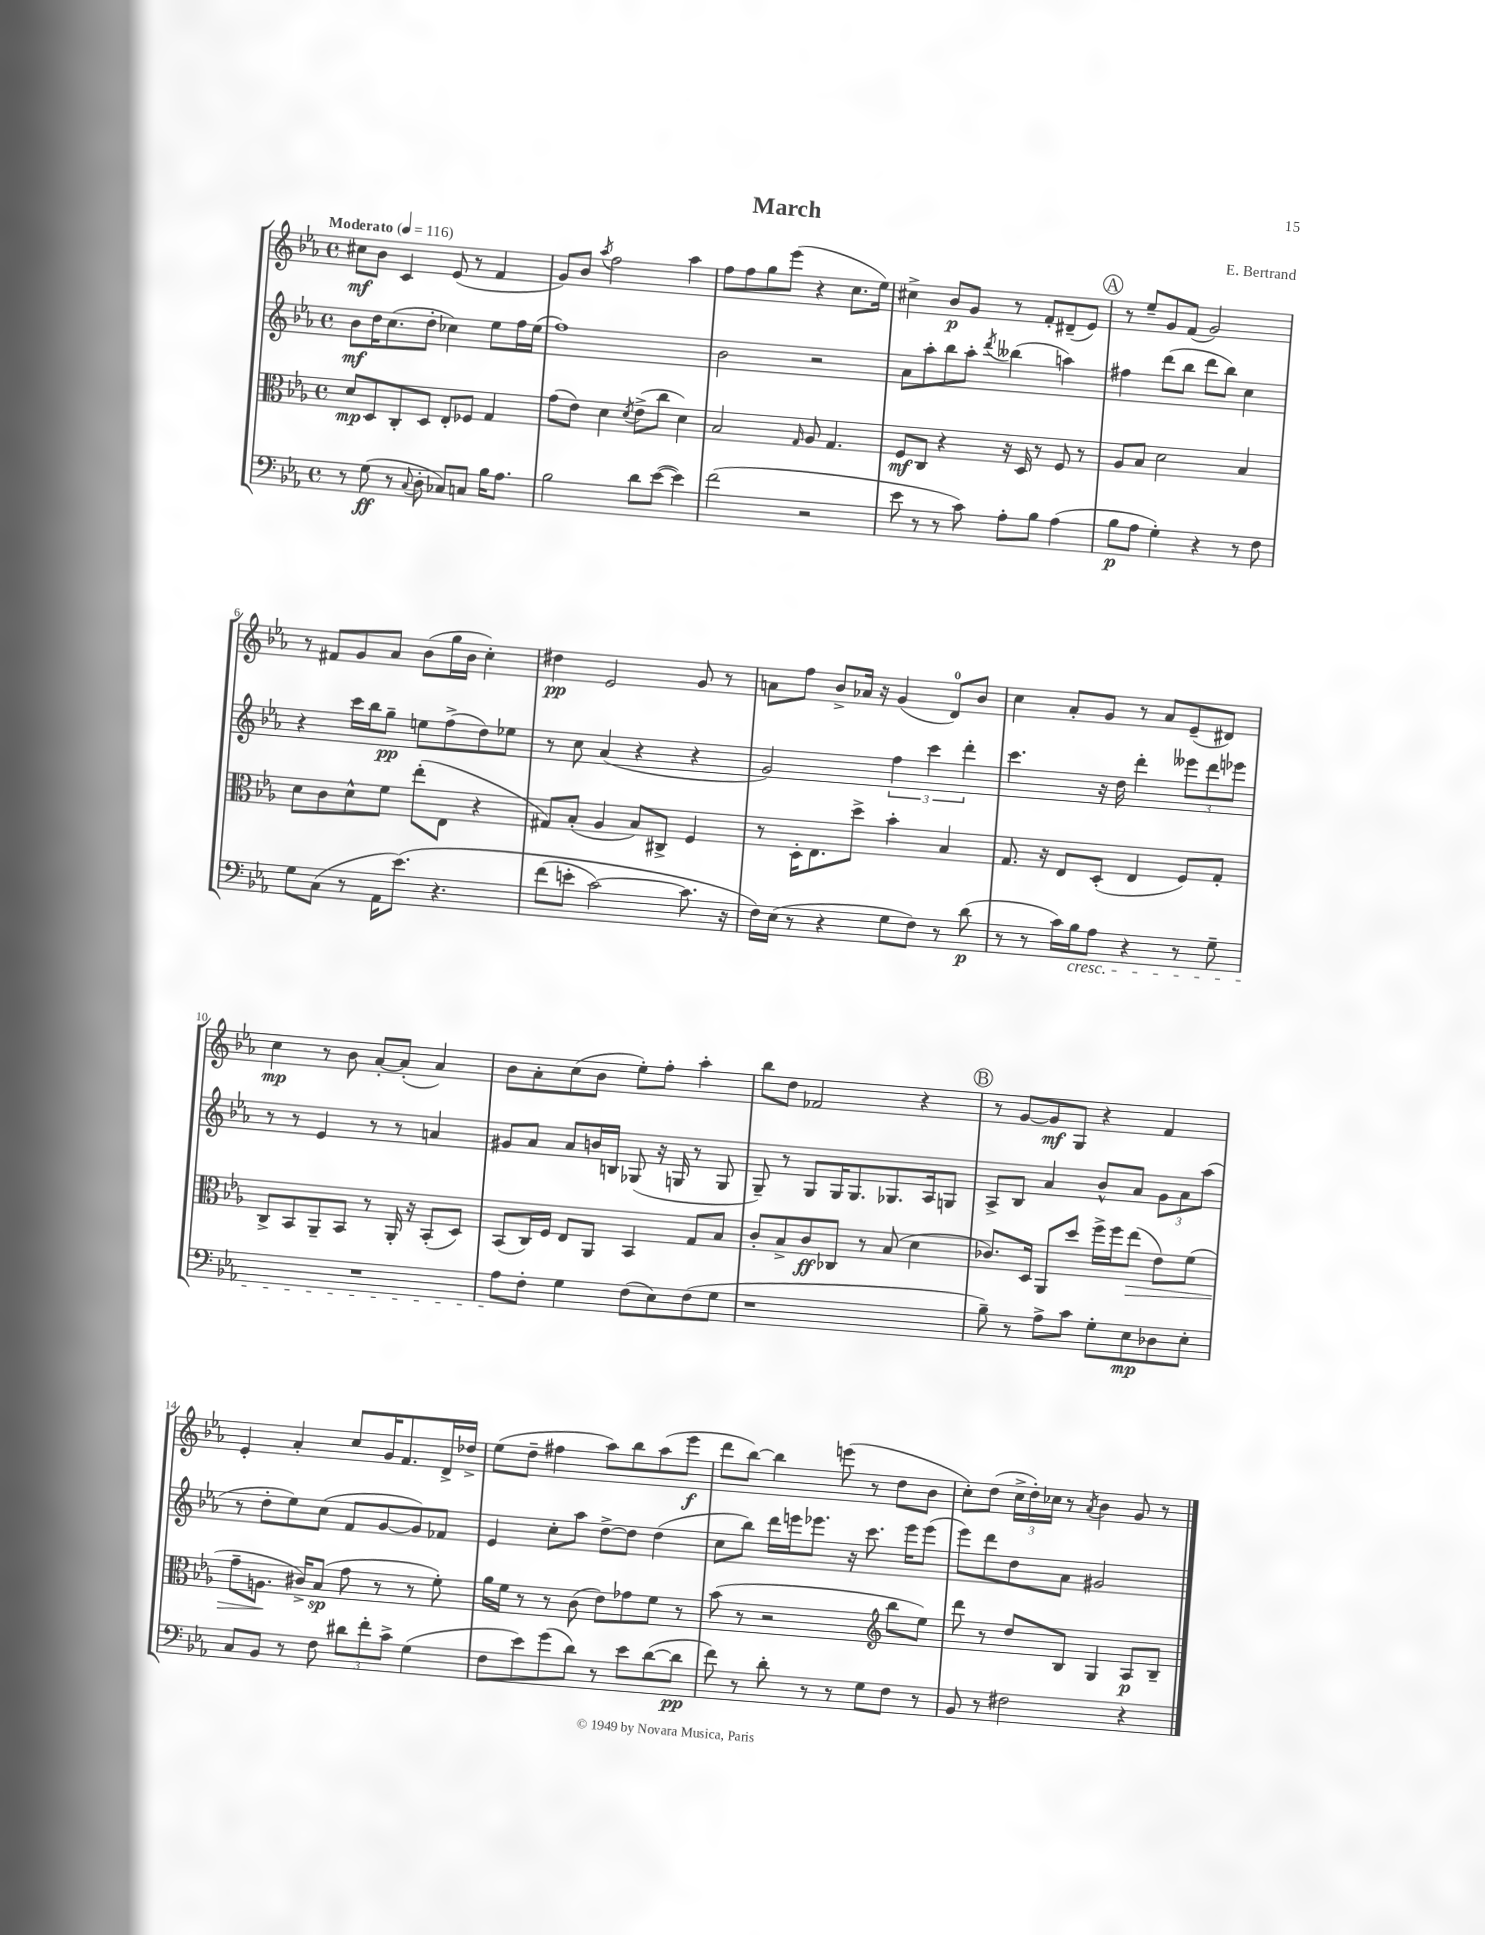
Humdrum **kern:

**kern	**dynam	**kern	**dynam	**kern	**dynam	**kern	**dynam
*part4	*part4	*part3	*part3	*part2	*part2	*part1	*part1
*staff4	*staff4	*staff3	*staff3	*staff2	*staff2	*staff1	*staff1
*clefF4	*	*clefC3	*	*clefG2	*	*clefG2	*
*k[b-e-a-]	*	*k[b-e-a-]	*	*k[b-e-a-]	*	*k[b-e-a-]	*
*M4/4	*	*M4/4	*	*M4/4	*	*M4/4	*
*met(c)	*	*met(c)	*	*met(c)	*	*met(c)	*
*MM116	*	*MM116	*	*MM116	*	*MM116	*
=1	=1	=1	=1	=1	=1	=1	=1
!	!	!	!	!	!	!LO:TX:a:B:t=Moderato	!
8r	.	8d/L	mp	8b-\L	mf	8cc#X\L	mf
(8G\	ff	8D/	.	16dd\K	.	8b-\J	.
.	.	.	.	(8.cc\	.	.	.
8r	.	8C'/	.	.	.	4c/	.
8qqC/	.	.	.	.	.	.	.
8D'\	.	8D/J	.	8dd'\J	.	.	.
8C-X/L)	.	8E-'/L	.	4cc-X\)	.	(8e-/	.
8Cn/J	.	8F-X/J	.	.	.	8r	.
16B-\KL	.	4G/	.	8ee-\L	.	4f/	.
8.A-\J	.	.	.	.	.	.	.
.	.	.	.	16ff\L	.	.	.
.	.	.	.	(16ee-\JJ	.	.	.
=2	=2	=2	=2	=2	=2	=2	=2
2B-\	.	(8g\L	.	1ff)	.	8g/L)	.
.	.	8e-\J)	.	.	.	8b-/J	.
.	.	.	.	.	.	8qaa-/	.
.	.	4d\	.	.	.	2ff\	.
.	.	8qd/	.	.	.	.	.
8d\L	.	(8e-^\L	.	.	.	.	.
([8e-\J	.	8cc\J	.	.	.	.	.
4e-\])	.	4d\)	.	.	.	4aa-\	.
=3	=3	=3	=3	=3	=3	=3	=3
(2f\	.	2B-/	.	2b-\	.	8ff\L	.
.	.	.	.	.	.	8ff\	.
.	.	.	.	.	.	8gg\	.
.	.	.	.	.	.	(8eee-\J	.
.	.	16qqG/	.	.	.	.	.
2r	.	8A-/	.	2r	.	4r	.
.	.	4.G/	.	.	.	.	.
.	.	.	.	.	.	8.cc\L	.
.	.	.	.	.	.	16ee-\Jk)	.
=4	=4	=4	=4	=4	=4	=4	=4
8e-\	.	8F/L	mf	8a-\L	.	4cc#X^\	.
8r	.	8C/J	.	8aa-'\	.	.	.
8r	.	4r	.	8bb-\	.	8b-/L	p
8c\)	.	.	.	8aa-'\J	.	8g/J	.
.	.	.	.	8qddd/	.	.	.
8A-'\L	.	16r	.	(4bb--X\	.	8r	.
.	.	16D/	.	.	.	.	.
8B-\J	.	8r	.	.	.	8f'/L	.
(4A-\	.	8F/	.	4aan\)	.	(8d#X~/	.
.	.	8r	.	.	.	8e-/J)	.
!!LO:REH:place=s1:t=A
=5	=5	=5	=5	=5	=5	=5	=5
8B-\L	p	8A-/L	.	4ff#X\	.	8r	.
8A-\J	.	8B-/J	.	.	.	8ee-~/L	.
4G'\)	.	2d\	.	(8ddd\L	.	8g/	.
.	.	.	.	8bb-\J	.	(8f/J	.
4r	.	.	.	8ddd\L	.	2g/)	.
.	.	.	.	8bb-\J)	.	.	.
8r	.	4B-/	.	4cc\	.	.	.
8F\	.	.	.	.	.	.	.
!!LO:LB:g=z
=6	=6	=6	=6	=6	=6	=6	=6
8G\L	.	8d\L	.	4r	.	8r	.
(8C\J	.	8c\	.	.	.	8f#X/L	.
8r	.	8d^^\	.	16ccc\LL	.	8g/	.
.	.	.	.	16bb-\J	.	.	.
16AA-\KL	.	8f\J	.	8gg~\J	pp	8a-/J	.
(8.e-\J)	.	.	.	.	.	.	.
.	.	(8ee-'\L	.	8een\L	.	(8b-\L	.
4.r	.	8E-\J	.	(8ff^\	.	16gg\L	.
.	.	.	.	.	.	16b-\JJ	.
.	.	4r	.	8dd\)	.	4cc'\)	.
.	.	.	.	8ee-X\J	.	.	.
=7	=7	=7	=7	=7	=7	=7	=7
(8f\L	.	8G#X/L)	.	8r	.	4dd#X\	pp
8en'\J	.	(8B-'/J	.	8cc\	.	.	.
[2c\)	.	4A-/	.	(4a-/	.	2e-/	.
.	.	8B-/L)	.	4r	.	.	.
.	.	8C#X^/J	.	.	.	.	.
8.c\]	.	4F/	.	4r	.	8g/	.
.	.	.	.	.	.	8r	.
16r	.	.	.	.	.	.	.
=8	=8	=8	=8	=8	=8	=8	=8
16F\LL)	.	8r	.	2g/)	.	8an\L	.
(16E-\JJ	.	.	.	.	.	.	.
8r	.	16D'\KL	.	.	.	8ff\J	.
.	.	8.E-\	.	.	.	.	.
4r	.	.	.	.	.	8b-^/L	.
.	.	8dd^\J	.	.	.	16a-X/Jk	.
.	.	.	.	.	.	16r	.
8G\L	.	4b-'\	.	6ff\	.	(4g/	.
8F\J)	.	.	.	.	.	.	.
.	.	.	.	6ccc\	.	.	.
8r	.	4B-/	.	.	.	8d/L)	.
.	.	.	.	6ddd'\	.	.	.
(8d\	p	.	.	.	.	8b-/J	.
=9	=9	=9	=9	=9	=9	=9	=9
8r	.	8.G/	.	4.ccc\	.	4cc\	.
8r	.	.	.	.	.	.	.
.	.	16r	.	.	.	.	.
16c\LL)	.	8E-/L	.	.	.	8a-'/L	.
!LO:TX:b:i:t=cresc.	!	!	!	!	!	!	!
16B-\J	.	.	.	.	.	.	.
8A-\J	.	(8D'/J	.	16r	.	8g/J	.
.	.	.	.	16dd\	.	.	.
4r	.	4E-/	.	4ddd'\	.	8r	.
.	.	.	.	.	.	8a-/L	.
8r	.	8F/L)	.	12eee--X\L	.	(8e-~/	.
.	.	.	.	12ddd\	.	.	.
8G~\	.	8G'/J	.	.	.	8d#X/J)	.
.	.	.	.	12eee-X\J	.	.	.
!!LO:LB:g=z
=10	=10	=10	=10	=10	=10	=10	=10
1r	.	8C^/L	.	8r	.	4cc\	mp
.	.	8BB-/	.	8r	.	.	.
.	.	8AA-~/	.	4e-/	.	8r	.
.	.	8BB-/J	.	.	.	8b-\	.
.	.	8r	.	8r	.	[8a-'/L	.
.	.	16AA-'/	.	8r	.	(8a-'/J]	.
.	.	16r	.	.	.	.	.
.	.	(8BB-'/L	.	4an/	.	4a-/)	.
.	.	8D/J)	.	.	.	.	.
=11	=11	=11	=11	=11	=11	=11	=11
8A-\L	.	(8BB-/L	.	8g#X/L	.	8b-\L	.
8F'\J	.	16C/L)	.	8a-/J	.	8a-'\	.
.	.	16F/JJ	.	.	.	.	.
4G\	.	8E-/L	.	8a-/L	.	(8cc\	.
.	.	8AA-/J	.	16bn/L	.	8b-\J	.
.	.	.	.	16Bn/JJ	.	.	.
(8F\L	.	4BB-/	.	(8G-X/	.	8ee-'\L)	.
8E-\)	.	.	.	16r	.	8ff'\J	.
.	.	.	.	16Gn/	.	.	.
(8F\	.	8G/L	.	8r	.	4aa-'\	.
8G\J	.	8B-/J	.	8G/	.	.	.
=12	=12	=12	=12	=12	=12	=12	=12
1r	.	8c'/L	.	8G~/)	.	8bb-\L	.
.	.	8B-^/	.	8r	.	8dd\J	.
.	.	8c/	ff	8G/L	.	2f-X/	.
.	.	8C-X/J	.	16G/K	.	.	.
.	.	.	.	8.G/	.	.	.
.	.	8r	.	.	.	.	.
.	.	(8B-/	.	8.G-X/	.	.	.
.	.	4d\	.	.	.	4r	.
.	.	.	.	16A-/k	.	.	.
.	.	.	.	8Gn/J	.	.	.
!!LO:REH:place=s1:t=B
=13	=13	=13	=13	=13	=13	=13	=13
8B-~\)	.	8.c-X/L)	.	8A-^/L	.	8r	.
8r	.	.	.	8B-/J	.	[8g/L	.
.	.	16D/Jk	.	.	.	.	.
8A-^\L	.	8AA-/L	.	4a-/	.	8g/]	mf
8c\J	.	8dd/J	.	.	.	8G/J	.
8G'\L	.	16ff^\LL	.	8b-^^/L	.	4r	.
.	.	16ff\J	.	.	.	.	.
!	!	!	!LO:HP:b	!	!	!	!
8E-\	mp	(8ee-\J	>	8a-/J	.	.	.
8D-X\	.	8e-\L)	.	12g\L	.	4f/	.
.	.	.	.	12a-\	.	.	.
8E-'\J	.	(8f\J	.	.	.	.	.
.	.	.	.	(12aa-\J	.	.	.
!!LO:LB:g=z
=14	=14	=14	=14	=14	=14	=14	=14
8C/L	.	8g~\L	.	8r	.	4e-'/	.
8BB-/J	.	8.An\J	.	8dd'\L	.	.	.
8r	.	.	.	8ee-\)	.	4a-'/	.
.	.	16c#X^/KL)	]	.	.	.	.
8F\	.	(8B-/J	sp	(8cc\J	.	.	.
12d#X\L	.	8g\	.	8f/L	.	8cc/L	.
12f'\	.	.	.	.	.	.	.
.	.	8r	.	[8g/	.	16g/K	.
12c^\J	.	.	.	.	.	.	.
.	.	.	.	.	.	8.f/	.
(4G\	.	8r	.	8g/])	.	.	.
.	.	8f'\)	.	8f-X/J	.	16d^/L	.
.	.	.	.	.	.	16dd-X^/JJ	.
=15	=15	=15	=15	=15	=15	=15	=15
8F\L	.	16a-\LL	.	4e-/	.	(8ee-\L	.
.	.	16f\JJ	.	.	.	.	.
8e-\)	.	8r	.	.	.	8dd~\J	.
(8g\	.	8r	.	8cc'\L	.	4ff#X\	.
8d\J)	.	(8c\	.	8aa-\J	.	.	.
8r	.	8e-\L)	.	[8dd^\L	.	8aa-\L)	.
8e-\L	.	8g-X\	.	8dd\J]	.	8bb-\	.
([8d\	.	8f\J	.	(4dd\	.	(8aa-\	.
8d\J]	pp	8r	.	.	.	8eee-\J	f
=16	=16	=16	=16	=16	=16	=16	=16
8f\)	.	(8b-\	.	8cc\L	.	8ddd\L	.
8r	.	8r	.	8bb-\J)	.	[8bb-\J)	.
8d'\	.	2r	.	16ddd\LL	.	4bb-\]	.
.	.	.	.	16eeen\J	.	.	.
8r	.	.	.	8.eee-X\J	.	.	.
8r	.	.	.	.	.	(8eeen\	.
.	.	.	.	16r	.	.	.
8G\L	.	.	.	8.ccc\	.	8r	.
*	*	*clefG2	*	*	*	*	*
8F\J	.	8bb-\L	.	.	.	8dd\L	.
.	.	.	.	16eee-\KL	.	.	.
8r	.	8ee-\J)	.	(8eee-\J	.	8b-\J	.
=17	=17	=17	=17	=17	=17	=17	=17
8BB-/	.	8ddd\	.	8eee-\L)	.	8cc'\L)	.
8r	.	8r	.	8ddd\	.	(8dd\J	.
2F#X\	.	8dd/L	.	8dd\	.	24cc^\LL	.
.	.	.	.	.	.	24dd'\)	.
.	.	.	.	.	.	24cc-X\JJ	.
.	.	8B-/J	.	8a-\J	.	8r	.
.	.	.	.	.	.	8qa-/	.
.	.	4G/	.	2g#X/	.	4b-\	.
4r	.	8A-/L	p	.	.	8g/	.
.	.	8B-~/J	.	.	.	8r	.
==	==	==	==	==	==	==	==
*-	*-	*-	*-	*-	*-	*-	*-
